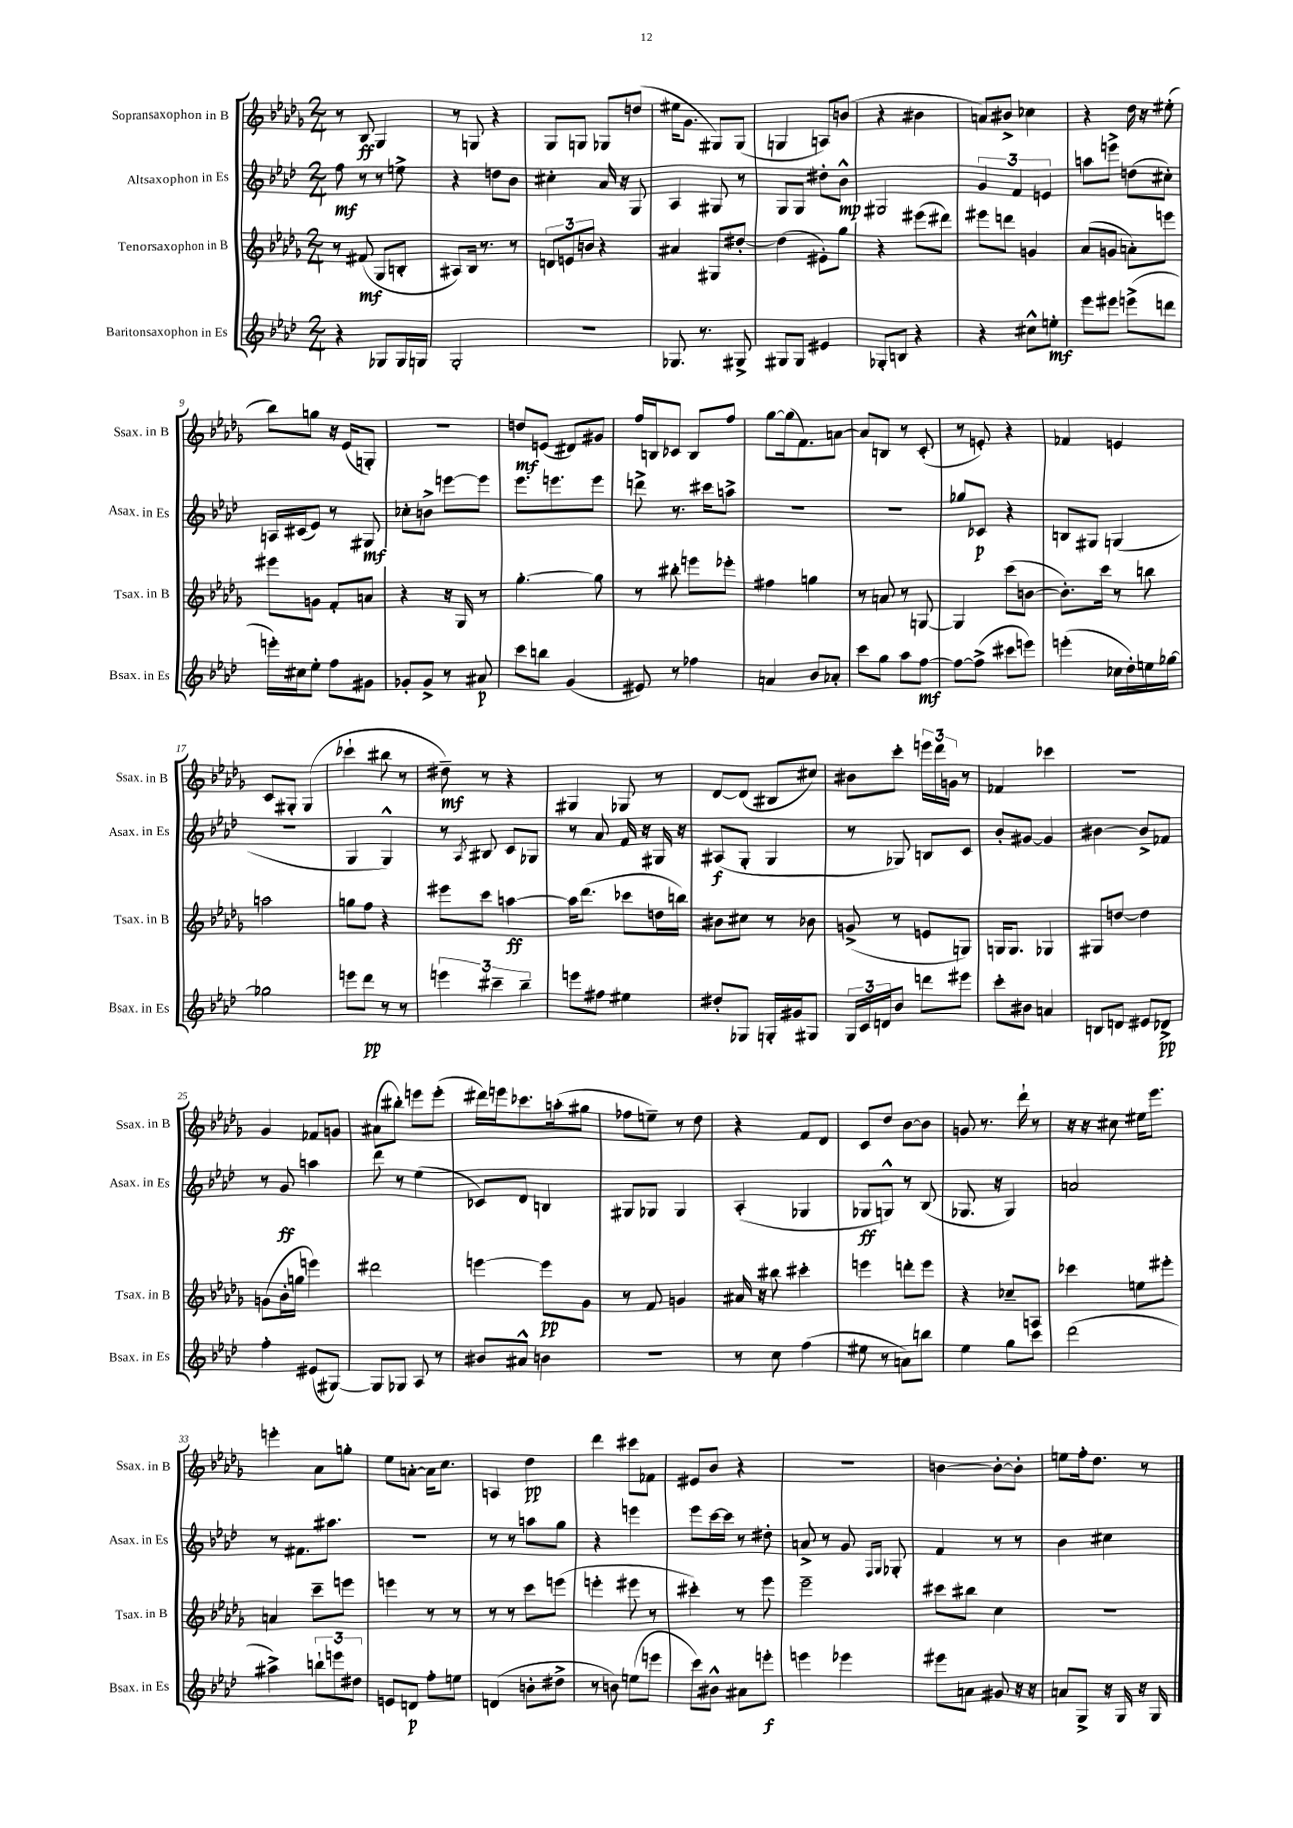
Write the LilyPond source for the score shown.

<<
\new StaffGroup <<
\new Staff = "s0" \with { instrumentName = "Sopransaxophon in B" shortInstrumentName = "Ssax. in B" } {
    \clef treble \key des \major \numericTimeSignature \time 2/4
    r8 bes8\ff ges4 |
    r8 g8 r4 |
    ges8 g8 ges8 d''8( |
    eis''16 ges'8. gis8) gis8( |
    g4 a8) b'8( |
    r4 bis'4 |
    a'8) bis'8-> ces''4 |
    r4 des''16 r16 eis''8-.( |
    bes''8) g''8 r16 ees'16( g8-.) |
    R2 |
    d''8\mf e'8( dis'8) gis'8 |
    f''16 b16 ces'8 b8 f''8 |
    ges''8~ ges''16( f'8.) a'8~ |
    a'8 b8 r8 c'8-.( |
    r8 e'8-.) r4 |
    fes'4 e'4 |
    c'8 gis8-. gis4( |
    ces'''4-! bis''8 r8 |
    dis''8--\mf) r8 r4 |
    gis4 ges8 r8 |
    des'8~ des'8( bis8 cis''8) |
    bis'8 c'''8-. \tuplet 3/2 { e'''16 des'''16 g'16 } r8 |
    fes'4 ces'''4 |
    R2 |
    ges'4 fes'8 g'8 |
    ais'8( bis''8-.) e'''8 e'''8-.( |
    dis'''16) e'''16 ces'''8. a''16-.( gis''8 |
    fes''8 e''8--) r8 des''8 |
    r4 f'8 des'8 |
    c'8 des''8 bes'8~ bes'8 |
    g'8 r8. des'''16-! r8 |
    r16 r16 cis''8 eis''16 ees'''8. |
    e'''4-. aes'8 g''8-. |
    ees''8 a'8~-. a'16 c''8. |
    a4 des''4\pp |
    des'''4 cis'''8 fes'8 |
    eis'8 bes'8 r4 |
    R2 |
    b'4~ b'8~-. b'8-. |
    e''8 f''16-. des''8. r8 \bar "|." |
}
\new Staff = "s1" \with { instrumentName = "Altsaxophon in Es" shortInstrumentName = "Asax. in Es" } {
    \clef treble \key aes \major \numericTimeSignature \time 2/4
    f''8\mf r8 r8 e''8-> |
    r4 d''8 bes'8 |
    cis''4-. aes'16 r16 g8 |
    aes4 gis8 r8 |
    g8 g8 dis''8-. bes'8-^\mp |
    gis2 |
    \tuplet 3/2 { g'4 f'4 e'4 } |
    a''8 e'''8-> d''8( cis''8-.) |
    a16 cis'16( ees'8) r8 gis8\mf |
    ces''8-. b'8-> e'''8~ e'''8 |
    ees'''8. e'''8. e'''8 |
    d'''8-> r8. cis'''16 a''8-> |
    r2 |
    R2 |
    ges''8 ces'8\p r4 |
    b8 gis8 g4( |
    R2 |
    g4 g4-^) |
    r8 \acciaccatura { aes8 } bis8 c'8 ges8 |
    r8 aes'8 f'16 r16 gis16 r16 |
    ais8\f( g8-. g4 |
    r8 ges8) b8 c'8 |
    bes'8-. gis'8~ gis'4 |
    bis'4~ bis'8-> fes'8 |
    r8 g'8\ff a''4 |
    des'''8 r8 ees''4( |
    ces'8) des'8 b4 |
    gis8 ges8 ges4 |
    aes4-.( ges4 |
    ges8\ff g8-^) r8 bes8( |
    ges8. r16 ges4) |
    a'2 |
    r8 fis'8. ais''8. |
    R2 |
    r8 r8 a''8 g''8 |
    r4 e'''4 |
    ees'''8 c'''16~ c'''16 r8 dis''8-. |
    a'8-> r8 g'8 \grace { f16 g16 } ges8-. |
    f'4 r8 r8 |
    bes'4 cis''4 \bar "|." |
}
\new Staff = "s2" \with { instrumentName = "Tenorsaxophon in B" shortInstrumentName = "Tsax. in B" } {
    \clef treble \key des \major \numericTimeSignature \time 2/4
    r8 fis'8\mf( ges8 b8-. |
    ais8) bes16 r8. r8 |
    \tuplet 3/2 { d'8 e'8 b'8 } r4 |
    ais'4 gis8 dis''8~-. |
    dis''4( eis'8-.) ges''8 |
    r4 eis'''8( dis'''8) |
    eis'''8 d'''8 g'4 |
    aes'8( g'8 a'8-.) e'''8 |
    eis'''8 g'8 f'8-. a'8 |
    r4 r16 ges16 r8 |
    ges''4.~-. ges''8 |
    r8 bis''8-. e'''8 ees'''8-. |
    fis''4 g''4 |
    r8 a'8 r8 g8~ |
    g4 c'''8( b'8~ |
    b'8.-.) c'''16 r8 b''8 |
    a''2 |
    g''8 f''8 r4 |
    eis'''8 c'''8 a''4~\ff |
    a''16 des'''8.( ces'''8 d''16 b''16) |
    bis'8 cis''8 r8 bes'8 |
    g'8->( r8 e'8 g8) |
    g16 g8. ges4 |
    gis8 d''8~ d''4 |
    g'8( bes'16-. g''16 e'''4) |
    dis'''2 |
    e'''4~ e'''8\pp ges'8 |
    r8 f'8 g'4 |
    ais'16 r16 bis''8 cis'''4-. |
    e'''4 d'''8-. e'''8 |
    r4 ces''8-- a8 |
    ces'''4 e''8 eis'''8-. |
    a'4 c'''8-- e'''8 |
    e'''4 r8 r8 |
    r8 r8 c'''8 e'''8( |
    e'''4-. eis'''8 r8 |
    cis'''4-.) r8 ees'''8 |
    ees'''2-- |
    cis'''8 bis''8 c''4 |
    r2 \bar "|." |
}
\new Staff = "s3" \with { instrumentName = "Baritonsaxophon in Es" shortInstrumentName = "Bsax. in Es" } {
    \clef treble \key aes \major \numericTimeSignature \time 2/4
    r4 ges8 ges16 g16 |
    g2-. |
    R2 |
    ges8. r8. gis8-> |
    gis8 gis8 eis'4 |
    ges8-. b8 r4 |
    r4 cis''8-^ e''8-.\mf |
    ees'''8 eis'''8 e'''8->( d'''8 |
    e'''16-.) cis''16 ees''8-. f''8 gis'8 |
    ges'8-. ges'8-> r8 ais'8\p |
    c'''8 b''8 g'4( |
    eis'8) r8 fes''4 |
    a'4 bes'8 aes'8-. |
    c'''8 g''8 aes''8 f''8~\mf |
    f''8~ f''8->( cis'''8 e'''8) |
    e'''4-.( ces''16 des''16-.) e''16 ges''16~ |
    ges''2 |
    e'''8 des'''8\pp r8 r8 |
    \tuplet 3/2 { e'''4 cis'''4-- bes''4-- } |
    e'''8 fis''8 eis''4 |
    dis''8-. ges8 g16-. gis'16 gis8 |
    \tuplet 3/2 { g16 c'16 d'16 } bes'8 d'''8 eis'''8 |
    c'''8-. bis'8 a'4 |
    b8 d'8 eis'8 des'8->\pp |
    f''4-. eis'8( gis8~) |
    gis8 ges8 aes8 r8 |
    bis'8 ais'8-^ b'4 |
    R2 |
    r8 c''8 f''4( |
    eis''8 r8 a'8) b''8 |
    ees''4 g''8 c'''8 |
    des'''2( |
    ais''4->) \tuplet 3/2 { b''8-! e'''8 dis''8 } |
    e'8 d'8\p f''8-. e''8 |
    d'4( b'8-. dis''8-> |
    r8 b'8) e''8( e'''8 |
    c'''8) bis'8-^ ais'8 e'''8-.\f |
    e'''4 ees'''4 |
    eis'''8 a'8 gis'8 r16 r16 |
    a'8 g8-> r16 g16 r16 g16 \bar "|." |
}
>>
>>
